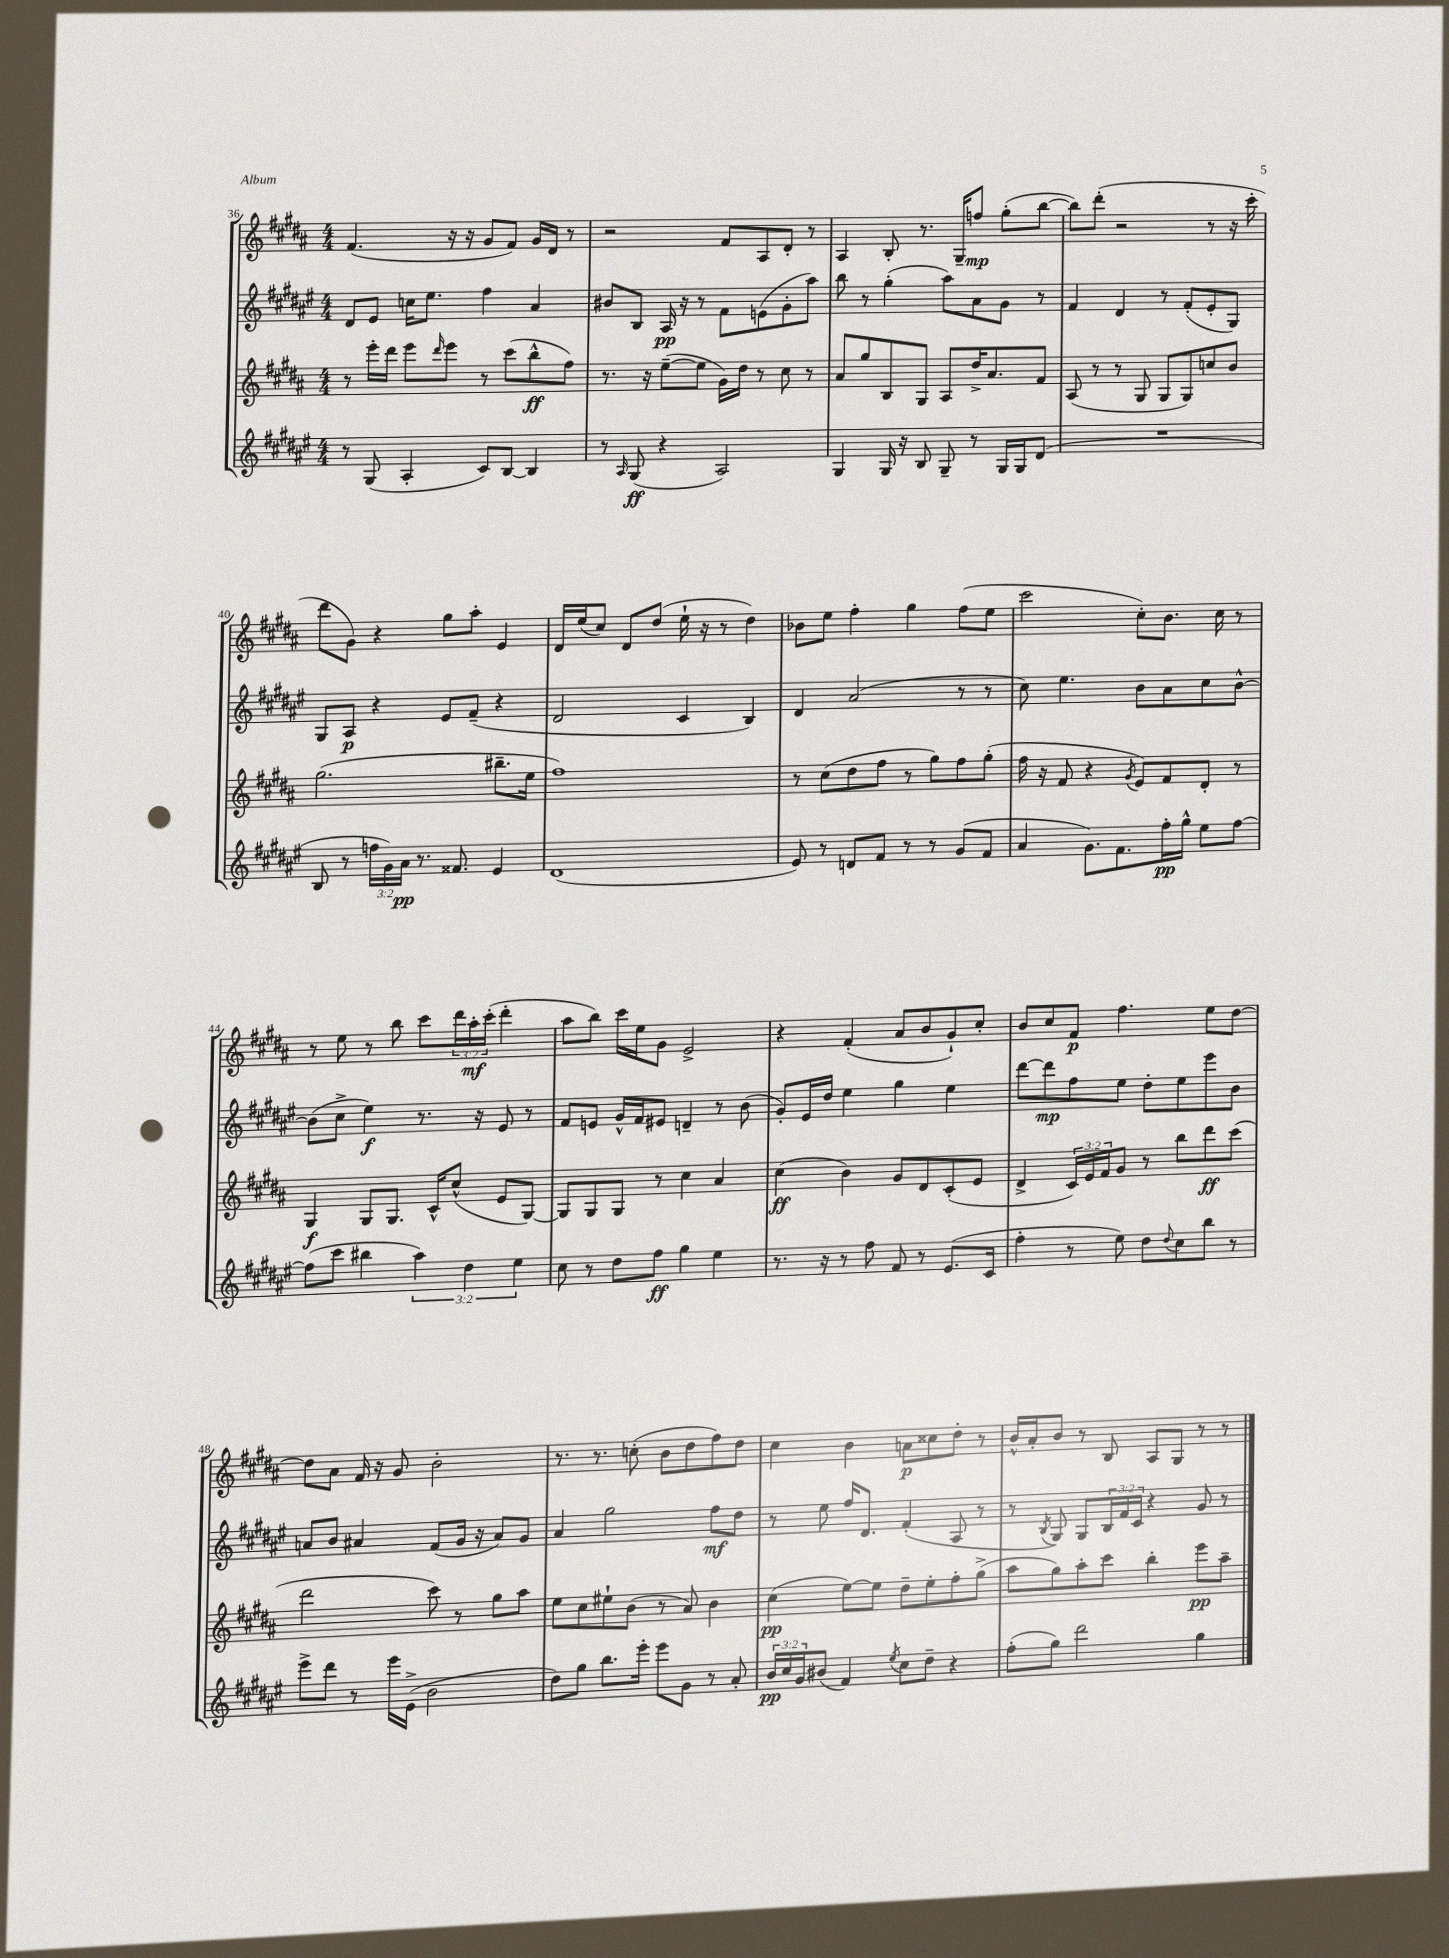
<<
\new StaffGroup <<
\new Staff = "s0" {
    \clef treble \key b \major \numericTimeSignature \time 4/4 \override Staff.TupletNumber.text = #tuplet-number::calc-fraction-text
    fis'4.( r16 r16 gis'8 fis'8) gis'16 dis'16 r8 |
    r2 fis'8 ais8 dis'8-. r8 |
    ais4 b8-. r8. gis16-- f''8\mp gis''8-.( b''8~ |
    b''8) dis'''8-.( r2 r8 r16 cis'''16-. |
    dis'''8 gis'8) r4 gis''8 ais''8-. e'4 |
    dis'16 e''16( cis''8) dis'8 dis''8( e''16-! r16 r8 dis''4) |
    bes'8 e''8 fis''4-. gis''4 fis''8( e''8 |
    cis'''2 cis''8-.) b'8. cis''16 r8 |
    r8 e''8 r8 b''8 cis'''8 \tuplet 3/2 { dis'''16 ais''16-.\mf cis'''16-.( } dis'''4-. |
    ais''8 b''8) cis'''16 e''16 gis'8 e'2-> |
    r4 fis'4-.( ais'8 b'8 gis'8-!) cis''8-. |
    b'8 cis''8 fis'8\p fis''4. e''8 dis''8~ |
    dis''8 ais'8 fis'16 r16 gis'8 b'2-. |
    r8. r8. c''8-.( b'8 dis''8 fis''8) dis''8 |
    cis''4 b'4 a'8\p cisis''8 dis''8-. r8 |
    b'16-^ ais'16-. b'8 r8 b8 ais8 gis8 r8 r8 \bar "|." |
}
\new Staff = "s1" {
    \clef treble \key fis \major \numericTimeSignature \time 4/4 \override Staff.TupletNumber.text = #tuplet-number::calc-fraction-text
    dis'8 eis'8 c''16 eis''8. fis''4 ais'4 |
    bis'8 b8 ais16\pp r16 r8 fis'8 e'8( gis'8-. ais''8) |
    b''8 r8 gis''4-.( ais''8) ais'8 gis'8 r8 |
    fis'4 dis'4 r8 fis'8-.( eis'8-. gis8) |
    gis8 ais8\p r4 eis'8 fis'8--( r4 |
    dis'2 cis'4 b4) |
    dis'4 ais'2( r8 r8 |
    cis''8) eis''4. b'8 ais'8 cis''8 b'8~-^ |
    b'8( cis''8-> eis''4\f) r8. r16 eis'8 r8 |
    fis'8 e'8 gis'16-^ fis'16 eis'8 d'4-- r8 b'8( |
    gis'8-.) eis'16 dis''16 eis''4 gis''4 eis''4 |
    dis'''8~ dis'''8\mp fis''8 eis''8 dis''8-. eis''8 eis'''8 b'8 |
    a'8 b'8 ais'4 fis'8( gis'16 r16 ais'8) gis'8 |
    ais'4 gis''2 fis''8\mf dis''8 |
    r8 eis''8 fis''16 dis'8. fis'4-.( ais8 r8 |
    r8 \acciaccatura { b8 } gis8) gis8 \tuplet 3/2 { b16 fis'16 cis'16 } r4 gis'8 r8 \bar "|." |
}
\new Staff = "s2" {
    \clef treble \key b \major \numericTimeSignature \time 4/4 \override Staff.TupletNumber.text = #tuplet-number::calc-fraction-text
    r8 e'''16-. dis'''16 e'''8 \grace { dis'''16 } e'''8 r8 cis'''8( b''8-^\ff fis''8) |
    r8. r16 e''8~--( e''8 gis'16) dis''16 r8 cis''8 r8 |
    ais'8 gis''8 b8 gis8 ais8 dis''16-> ais'8. fis'8 |
    ais8( r8 r8 gis8 gis8 gis8) c''8 b'8 |
    gis''2.( bis''8.-- e''16 |
    fis''1) |
    r8 cis''8( dis''8 fis''8 r8 gis''8) fis''8 gis''8-.( |
    fis''16 r16 fis'8 r4 \acciaccatura { gis'8 } e'8) fis'8 dis'8-. r8 |
    gis4\f gis8 gis8. cis'16-^ cis''8-^( e'8 gis8~) |
    gis8 gis8 gis8 r8 cis''4 ais'4 |
    cis''4\ff( b'4) gis'8 dis'8 cis'8-.( e'8 |
    dis'4-> \tuplet 3/2 { cis'16) e'16 fis'16 } gis'8 r8 b''8 dis'''8\ff cis'''8( |
    dis'''2 cis'''8) r8 gis''8 ais''8 |
    e''8 cis''8 eis''8-! b'8( r8 ais'8) b'4 |
    cis''4\pp( e''8~) e''8 dis''8-- e''8-. fis''8-. gis''8->( |
    ais''8 gis''8) ais''8-. cis'''8 b''4-. e'''8\pp ais''8-- \bar "|." |
}
\new Staff = "s3" {
    \clef treble \key fis \major \numericTimeSignature \time 4/4 \override Staff.TupletNumber.text = #tuplet-number::calc-fraction-text
    r8 gis8( ais4-. cis'8) b8~ b4 |
    r8 \grace { ais16 } gis8\ff( r4 ais2) |
    gis4 gis16 r16 b8 gis8-- r8 gis16 gis16 dis'8( |
    R1 |
    b8 r8 \tuplet 3/2 { f''16 gis'16) ais'16\pp } r8. fisis'8. eis'4 |
    dis'1( |
    eis'8) r8 d'8 fis'8 r8 r8 gis'8( fis'8 |
    ais'4 gis'8.) fis'8. fis''16-.\pp gis''16-^ eis''8 fis''8~ |
    fis''8( cis'''8 bis''4 \tuplet 3/2 { ais''4) dis''4 eis''4 } |
    cis''8 r8 dis''8 fis''8\ff gis''4 eis''4 |
    r8. r16 r8 fis''8 fis'8 r8 eis'8.( cis'16 |
    fis''4-. r8 eis''8) dis''8 \appoggiatura { dis''8 } cis''8 b''8 r8 |
    eis'''8-> dis'''8 r8 eis'''16 eis'16->( b'2 |
    dis''8) gis''8 b''8. eis'''16-. eis'''8 gis'8 r8 ais'8-. |
    \tuplet 3/2 { b'16\pp cis''16 gis'16 } bis'8( fis'4) \acciaccatura { eis''8 } cis''8 dis''8-- r4 |
    fis''8-.( gis''8) dis'''2 gis''4 \bar "|." |
}
>>
>>
\layout { \context { \Score currentBarNumber = #36 } }
